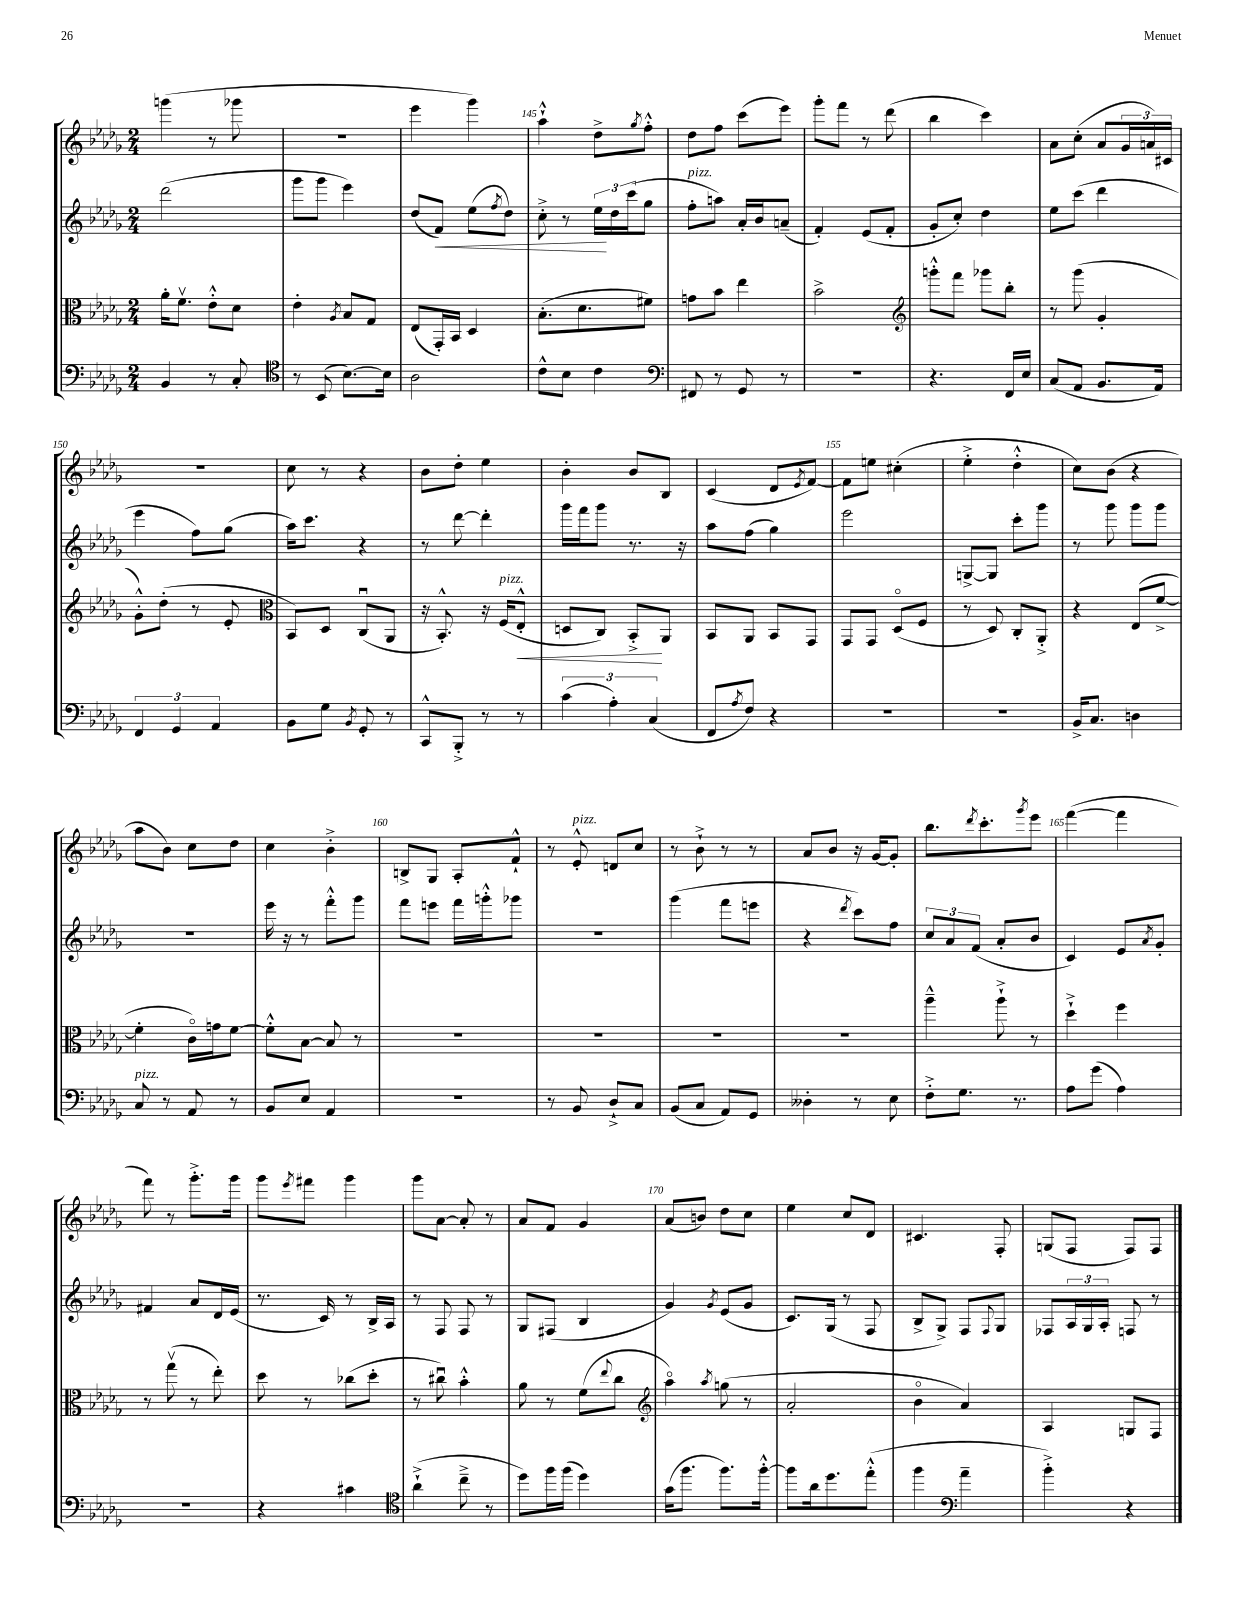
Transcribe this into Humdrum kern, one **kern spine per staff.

**kern	**kern	**kern	**kern
*staff4	*staff3	*staff2	*staff1
*clefF4	*clefC3	*clefG2	*clefG2
*k[b-e-a-d-g-]	*k[b-e-a-d-g-]	*k[b-e-a-d-g-]	*k[b-e-a-d-g-]
*M2/4	*M2/4	*M2/4	*M2/4
4BB-	16a-'	(2ddd-	(4ggg
.	8.fv	.	.
8r	8e-'^^	.	8r
8C'	8d-	.	8ggg-
=	=	=	=
*clefC4	*	*	*
8r	4e-'	8ggg-	2r
(8BB-	.	8ggg-	.
.	8qA-	.	.
[8.B-)	8B-	4eee-)	.
.	8G-	.	.
16B-]	.	.	.
=	=	=	=
2A-	(8E-	(8dd-	4eee-
.	16GG-')	8f)	.
.	16BB-	.	.
.	4D-	(8ee-	4ggg-)
.	.	8qff	.
.	.	8dd-)	.
=	=	=	=
8c^^	(8.B-'	8cc'^	4aa-`^^
8B-	.	8r	.
.	8.d-	.	.
4c	.	24ee-	8dd-^
.	.	24dd-	.
.	.	(24ccc	.
.	.	.	8qgg-
.	8f#)	8gg-	8ff'^^
=	=	=	=
*clefF4	*	*	*
8FF#	8g	8ff'	8dd-
8r	8b-	8aa)	8ff
8GG-	4ee-	16a-'	(8ccc
.	.	16b-	.
8r	.	(8a~	8eee-)
=	=	=	=
2r	2b-^	4f')	8ggg-'
.	.	.	8fff
.	.	(8e-	8r
.	.	8f'	(8ddd-
=	=	=	=
*	*clefG2	*	*
4.r	8ggg'^^	8g-'	4bb-
.	8fff	8cc')	.
.	8ggg-	4dd-	4ccc)
16FF	8bb-'	.	.
16E-	.	.	.
=	=	=	=
(8C	8r	8ee-	8a-
8AA-	(8ggg-	(8ccc	(8cc'
8.BB-	4g-'	4ddd-	8a-
.	.	.	24g-
.	.	.	24a)
16AA-)	.	.	.
.	.	.	24c#
=	=	=	=
6FF	8g-'^^)	4eee-	2r
.	(8dd-'	.	.
6GG-	.	.	.
.	8r	8ff)	.
6AA-	.	.	.
.	8e-'	(8gg-	.
=	=	=	=
*	*clefC3	*	*
8BB-	8BB-)	16aa-)	8cc
.	.	8.ccc	.
8G-	8D-	.	8r
8qBB-	.	.	.
8GG-'	(8Cu	4r	4r
8r	8AA-	.	.
=	=	=	=
8CC^^	16r	8r	8b-
.	8.BB-'^^)	.	.
8BBB-'^	.	[8ddd-	8dd-'
8r	16r	4ddd-']	4ee-
.	(16F	.	.
8r	8E-'^^	.	.
=	=	=	=
(6c	8D	16ggg-	4b-'
.	.	16fff	.
.	8C)	8ggg-	.
6A-')	.	.	.
.	8BB-'^	8.r	8b-
(6C	.	.	.
.	8AA-	.	8B-
.	.	16r	.
=	=	=	=
8FF	8BB-	8aa-	(4c
8qA-	.	.	.
8F)	8AA-	(8ff	.
4r	8BB-	4gg-)	8d-
.	.	.	8qe-
.	8GG-	.	[8f)
=	=	=	=
2r	8GG-	2eee-	8f]
.	8GG-	.	8ee
.	(8D-o	.	(4cc#'
.	8F	.	.
=	=	=	=
2r	8r	[8G^	4ee-'^
.	8D-)	8G]	.
.	8C'	8ccc'	4dd-'^^
.	8AA-'^	8ggg-	.
=	=	=	=
16BB-^	4r	8r	8cc)
8.C	.	.	.
.	.	8ggg-	(8b-
4D	(8E-	8ggg-	4r
.	[8f^	8ggg-	.
=	=	=	=
8C	4f']	2r	8aa-
8r	.	.	8b-)
8AA-	16co)	.	8cc
.	16g	.	.
8r	[8f	.	8dd-
=	=	=	=
8BB-	8f'^^]	16eee-	4cc
.	.	16r	.
8E-	[8B-	8r	.
4AA-	8B-]	8fff'^^	4b-'^
.	8r	8ggg-	.
=	=	=	=
2r	2r	8fff	8B^
.	.	8eee	8G-
.	.	16fff	8A-'
.	.	16ggg'^^	.
.	.	8ggg-	8f`^^
=	=	=	=
8r	2r	2r	8r
8BB-	.	.	8e-'^^
8D-`^	.	.	8d
8C	.	.	8cc
=	=	=	=
(8BB-	2r	(4ggg-	8r
8C	.	.	8b-`^
8AA-)	.	8fff	8r
8GG-	.	8eee	8r
=	=	=	=
4D--'	2r	4r	8a-
.	.	.	8b-
.	.	8qddd-	.
8r	.	8ccc)	16r
.	.	.	[16g-
8E-	.	8ff	8g-']
=	=	=	=
8F'^	4aa-~^^	12cc	8.bb-
.	.	12a-	.
8.G-	.	.	.
.	.	(12f	.
.	.	.	8qddd-
.	.	.	8.ccc'
.	8aa-`^	8a-'	.
8.r	.	.	.
.	.	.	8qggg-
.	8r	8b-	8eee-
=	=	=	=
8A-	4dd-`^	4c)	([4fff
(8g-	.	.	.
4A-)	4ff	8e-	4fff]
.	.	8qa-	.
.	.	8g-'	.
=	=	=	=
2r	8r	4f#	8fff)
.	(8gg-v	.	8r
.	8r	8a-	8.ggg-'^
.	8ee-')	16d-	.
.	.	(16e-	16ggg-
=	=	=	=
4r	8dd-	8.r	8ggg-
.	.	.	8qeee-
.	8r	.	8fff#
.	.	16c)	.
4c#	(8cc-	8r	4ggg-
.	8dd-'	16B-^	.
.	.	16A-	.
=	=	=	=
*clefC4	*	*	*
(4a-`^	8r	8r	8ggg-
.	8cc#u)	8F	[8a-
8cc~^	4b-'^^	8F	8a-']
8r	.	8r	8r
=	=	=	=
8dd-)	8a-	8G-	8a-
16ff	8r	(8F#	8f
(16ff	.	.	.
4dd-)	(8f	4B-	4g-
.	8qqee-	.	.
.	8cc	.	.
=	=	=	=
*	*clefG2	*	*
(16g-	4aa-o)	4g-)	(8a-
8.ff	.	.	.
.	.	.	8b)
.	8qaa-	8qg-	.
8.ff)	(8gg	(8e-	8dd-
.	8r	8g-	8cc
[16ff'^^	.	.	.
=	=	=	=
8ff]	2a-'	8.c)	4ee-
16a-	.	.	.
8.dd-	.	(16G-	.
.	.	8r	8cc
(8ee-'^^	.	8F	8d-
=	=	=	=
4ff	4b-o	8B-^	4.c#
.	.	8G-^)	.
*clefF4	*	*	*
4a-~	4a-)	8F	.
.	.	8qqF	.
.	.	8G-	8F'
=	=	=	=
4b-'^)	4A-	8F-	(8G
.	.	24A-	8F
.	.	24G-	.
.	.	24A-'	.
4r	8G	8F	8F)
.	8F	8r	8F
==	==	==	==
*-	*-	*-	*-
